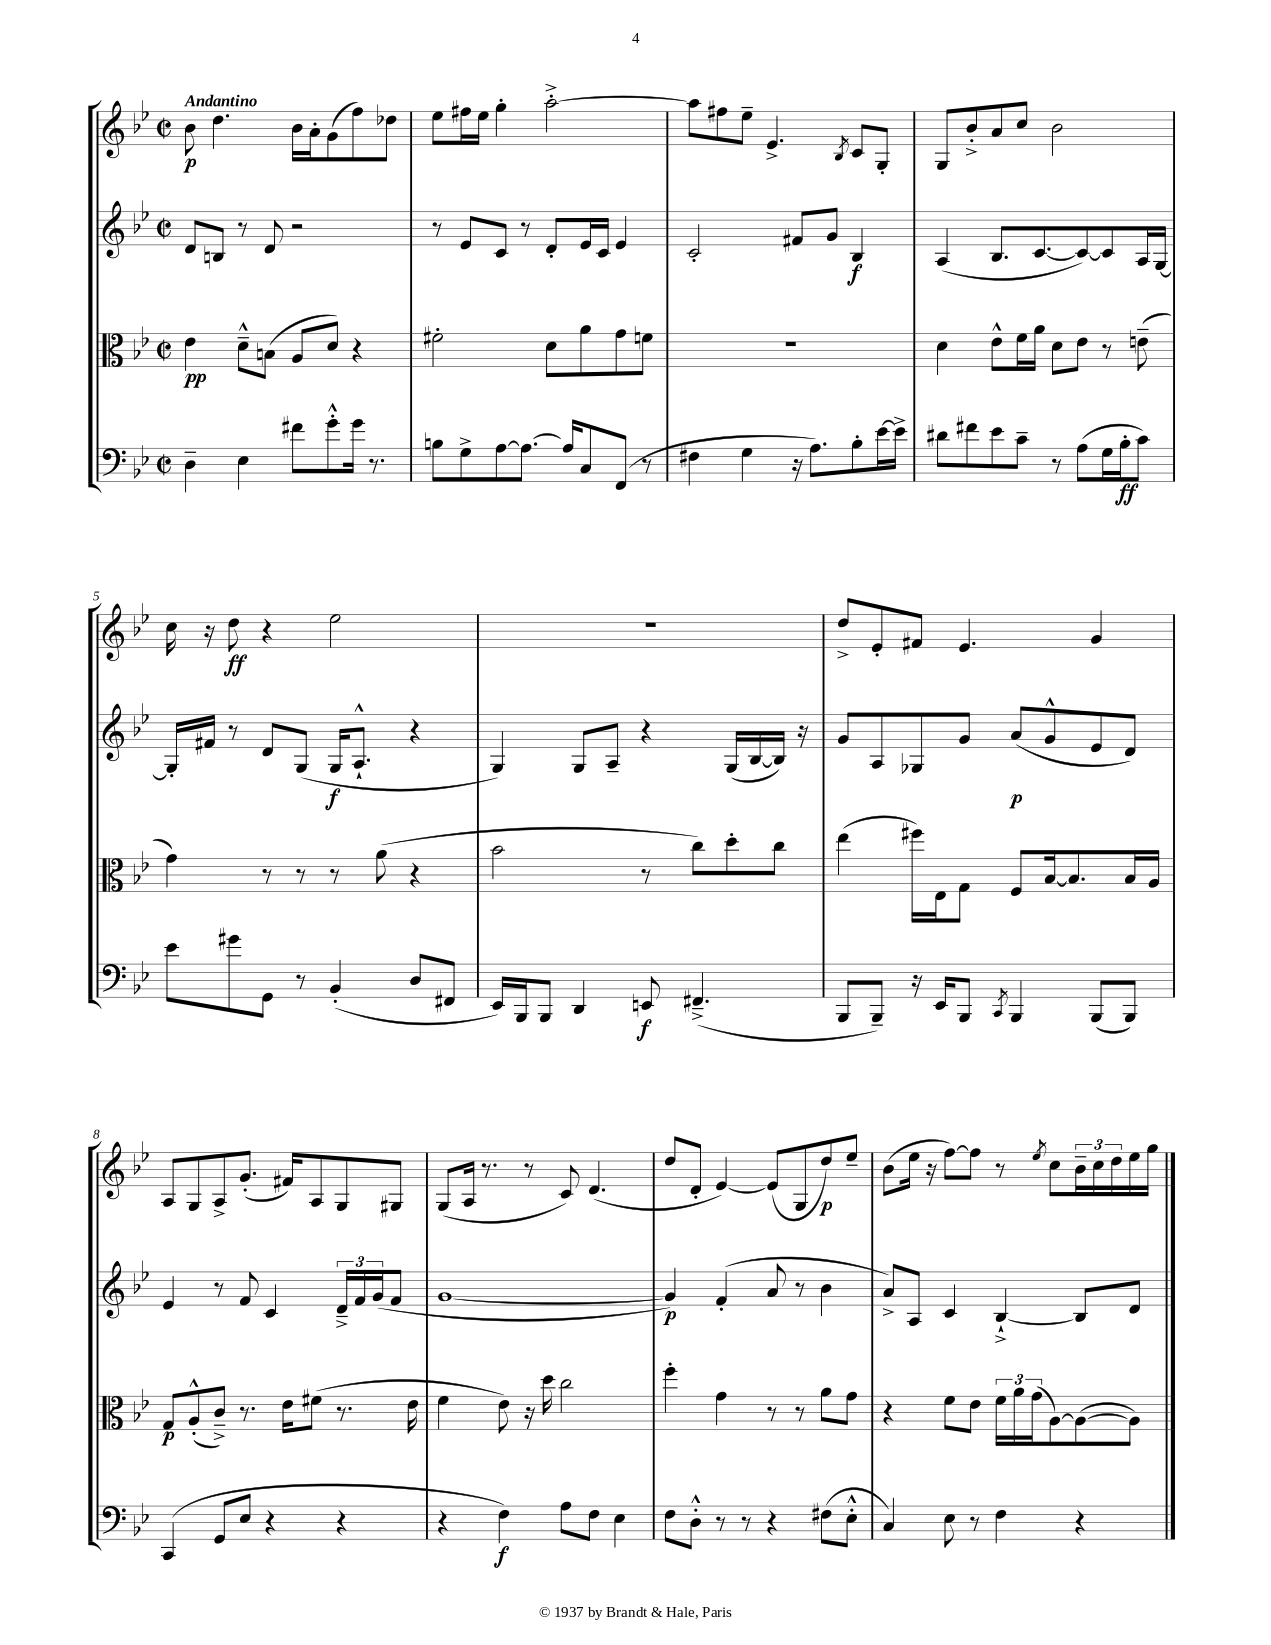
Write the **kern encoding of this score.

**kern	**dynam	**kern	**dynam	**kern	**dynam	**kern	**dynam
*part4	*part4	*part3	*part3	*part2	*part2	*part1	*part1
*staff4	*staff4	*staff3	*staff3	*staff2	*staff2	*staff1	*staff1
*clefF4	*	*clefC3	*	*clefG2	*	*clefG2	*
*k[b-e-]	*	*k[b-e-]	*	*k[b-e-]	*	*k[b-e-]	*
*M2/2	*	*M2/2	*	*M2/2	*	*M2/2	*
*met(c|)	*	*met(c|)	*	*met(c|)	*	*met(c|)	*
=1	=1	=1	=1	=1	=1	=1	=1
!	!	!	!	!	!	!LO:TX:a:B:t=Andantino	!
4D~\	.	4e-\	pp	8d/L	.	8b-\	p
.	.	.	.	8Bn/J	.	4.dd\	.
4E-\	.	8d~^^\L	.	8r	.	.	.
.	.	(8Bn\J	.	8d/	.	.	.
8f#X\L	.	8A/L	.	2r	.	16b-\LL	.
.	.	.	.	.	.	16a'\J	.
8g'^^\	.	8d/J)	.	.	.	(8g\	.
16g\Jk	.	4r	.	.	.	8ff\)	.
8.r	.	.	.	.	.	.	.
.	.	.	.	.	.	8dd-X\J	.
=2	=2	=2	=2	=2	=2	=2	=2
8Bn\L	.	2f#X'\	.	8r	.	8ee-\L	.
8G^\	.	.	.	8e-/L	.	16ff#X\L	.
.	.	.	.	.	.	16ee-\JJ	.
[8A\	.	.	.	8c/J	.	4gg'\	.
8.A\J_	.	.	.	8r	.	.	.
.	.	8d\L	.	8d'/L	.	[2aa'^\	.
16A/KL]	.	.	.	.	.	.	.
8C/	.	8a\	.	16e-/L	.	.	.
.	.	.	.	16c/JJ	.	.	.
(8FF/J	.	8g\	.	4e-/	.	.	.
8r	.	8fn\J	.	.	.	.	.
=3	=3	=3	=3	=3	=3	=3	=3
4F#X\	.	1r	.	2c'/	.	8aa\L]	.
.	.	.	.	.	.	8ff#X\	.
4G\	.	.	.	.	.	8ee-~\J	.
.	.	.	.	.	.	4.e-^/	.
16r	.	.	.	8f#X/L	.	.	.
8.A\L)	.	.	.	.	.	.	.
.	.	.	.	8g/J	.	.	.
.	.	.	.	.	.	8qB-/	.
8B-'\	.	.	.	4B-/	f	8c/L	.
[16e-\L	.	.	.	.	.	8G'/J	.
16e-^\JJ]	.	.	.	.	.	.	.
=4	=4	=4	=4	=4	=4	=4	=4
8d#X\L	.	4d\	.	(4A/	.	8G/L	.
8f#X\	.	.	.	.	.	8b-'^/	.
8e-\	.	8e-^^\L	.	8.B-/L	.	8a/	.
8c~\J	.	16f\L	.	.	.	8cc/J	.
.	.	16a\JJ	.	[8.c/	.	.	.
8r	.	8d\L	.	.	.	2b-\	.
(8A\L	.	8e-\J	.	8c/_)	.	.	.
16G\L	.	8r	.	8c/]	.	.	.
16B-'\J	ff	.	.	.	.	.	.
8c\J)	.	(8en~\	.	16A/L	.	.	.
.	.	.	.	[16G/JJ	.	.	.
!!LO:LB:g=z
=5	=5	=5	=5	=5	=5	=5	=5
8e-\L	.	4g\)	.	16G'/LL]	.	16cc\	.
.	.	.	.	16f#X/JJ	.	16r	.
8g#X\	.	.	.	8r	.	8dd\	ff
8GG\J	.	8r	.	8d/L	.	4r	.
8r	.	8r	.	(8G/J	.	.	.
(4BB-'/	.	8r	.	16G/KL	f	2ee-\	.
.	.	.	.	8.A`^^/J	.	.	.
.	.	(8a\	.	.	.	.	.
8D/L	.	4r	.	4r	.	.	.
8FF#X/J	.	.	.	.	.	.	.
=6	=6	=6	=6	=6	=6	=6	=6
16EE-/LL)	.	2b-\	.	4G/)	.	1r	.
16BBB-/J	.	.	.	.	.	.	.
8BBB-/J	.	.	.	.	.	.	.
4DD/	.	.	.	8G/L	.	.	.
.	.	.	.	8A~/J	.	.	.
8EEn/	f	8r	.	4r	.	.	.
(4.FF#X~^/	.	8cc\L)	.	.	.	.	.
.	.	8dd'\	.	(16G/LL	.	.	.
.	.	.	.	[16B-/	.	.	.
.	.	8cc\J	.	16B-/JJ])	.	.	.
.	.	.	.	16r	.	.	.
=7	=7	=7	=7	=7	=7	=7	=7
8BBB-/L	.	(4ee-\	.	8g/L	.	8dd^/L	.
8BBB-~/J)	.	.	.	8A/	.	8e-'/	.
16r	.	16ff#X\LL)	.	8G-X/	.	8f#X/J	.
16EE-/KL	.	16E-\J	.	.	.	.	.
8BBB-/J	.	8G\J	.	8g/J	.	4.e-/	.
8qCC/	.	.	.	.	.	.	.
4BBB-/	.	8F/L	.	(8a/L	p	.	.
.	.	[16B-/k	.	8g^^/	.	.	.
.	.	8.B-/]	.	.	.	.	.
(8BBB-/L	.	.	.	8e-/	.	4g/	.
8BBB-/J)	.	16B-/L	.	8d/J)	.	.	.
.	.	16A/JJ	.	.	.	.	.
!!LO:LB:g=z
=8	=8	=8	=8	=8	=8	=8	=8
(4CC/	.	8G/L	p	4e-/	.	8A/L	.
.	.	(8A'^^/	.	.	.	8G/	.
8GG/L	.	8c~^/J)	.	8r	.	8A^/	.
8E-/J	.	8.r	.	8f/	.	(8.g'/J	.
4r	.	.	.	4c/	.	.	.
.	.	16e-\KL	.	.	.	16f#X/KL)	.
.	.	(8f#X\J	.	.	.	8A/	.
4r	.	8.r	.	24d~^/LL	.	8G/	.
.	.	.	.	24f/	.	.	.
.	.	.	.	(24g/J	.	.	.
.	.	.	.	8f/J	.	8G#X/J	.
.	.	16e-\	.	.	.	.	.
=9	=9	=9	=9	=9	=9	=9	=9
4r	.	4f\	.	[1g	.	(8G/L	.
.	.	.	.	.	.	16A/Jk	.
.	.	.	.	.	.	8.r	.
4F\)	f	8e-\)	.	.	.	.	.
.	.	16r	.	.	.	8r	.
.	.	16dd\	.	.	.	.	.
8A\L	.	2cc\	.	.	.	8c/)	.
8F\J	.	.	.	.	.	(4.d/	.
4E-\	.	.	.	.	.	.	.
=10	=10	=10	=10	=10	=10	=10	=10
8F\L	.	4ff'\	.	4g/])	p	8dd/L	.
8D'^^\J	.	.	.	.	.	8d'/J	.
8r	.	4g\	.	(4f'/	.	[4e-/)	.
8r	.	.	.	.	.	.	.
4r	.	8r	.	8a/	.	(8e-/L]	.
.	.	8r	.	8r	.	8G/	.
(8F#X\L	.	8a\L	.	4b-\	.	8dd/)	p
8E-'^^\J	.	8g\J	.	.	.	8ee-~/J	.
=11	=11	=11	=11	=11	=11	=11	=11
4C/)	.	4r	.	8a^/L)	.	(8b-\L	.
.	.	.	.	8A/J	.	16ee-\Jk	.
.	.	.	.	.	.	16r	.
8E-\	.	8f\L	.	4c/	.	[8ff\L)	.
8r	.	8e-\J	.	.	.	8ff\J]	.
4F\	.	24f\LL	.	[4B-`^/	.	8r	.
.	.	24a\	.	.	.	.	.
.	.	(24g\J	.	.	.	.	.
.	.	.	.	.	.	8qee-/	.
.	.	[8A\)	.	.	.	8cc\L	.
4r	.	(8A\_	.	8B-/L]	.	24b-~\L	.
.	.	.	.	.	.	24cc\	.
.	.	.	.	.	.	24dd\	.
.	.	8A\J])	.	8d/J	.	16ee-\	.
.	.	.	.	.	.	16gg\JJ	.
==	==	==	==	==	==	==	==
*-	*-	*-	*-	*-	*-	*-	*-
